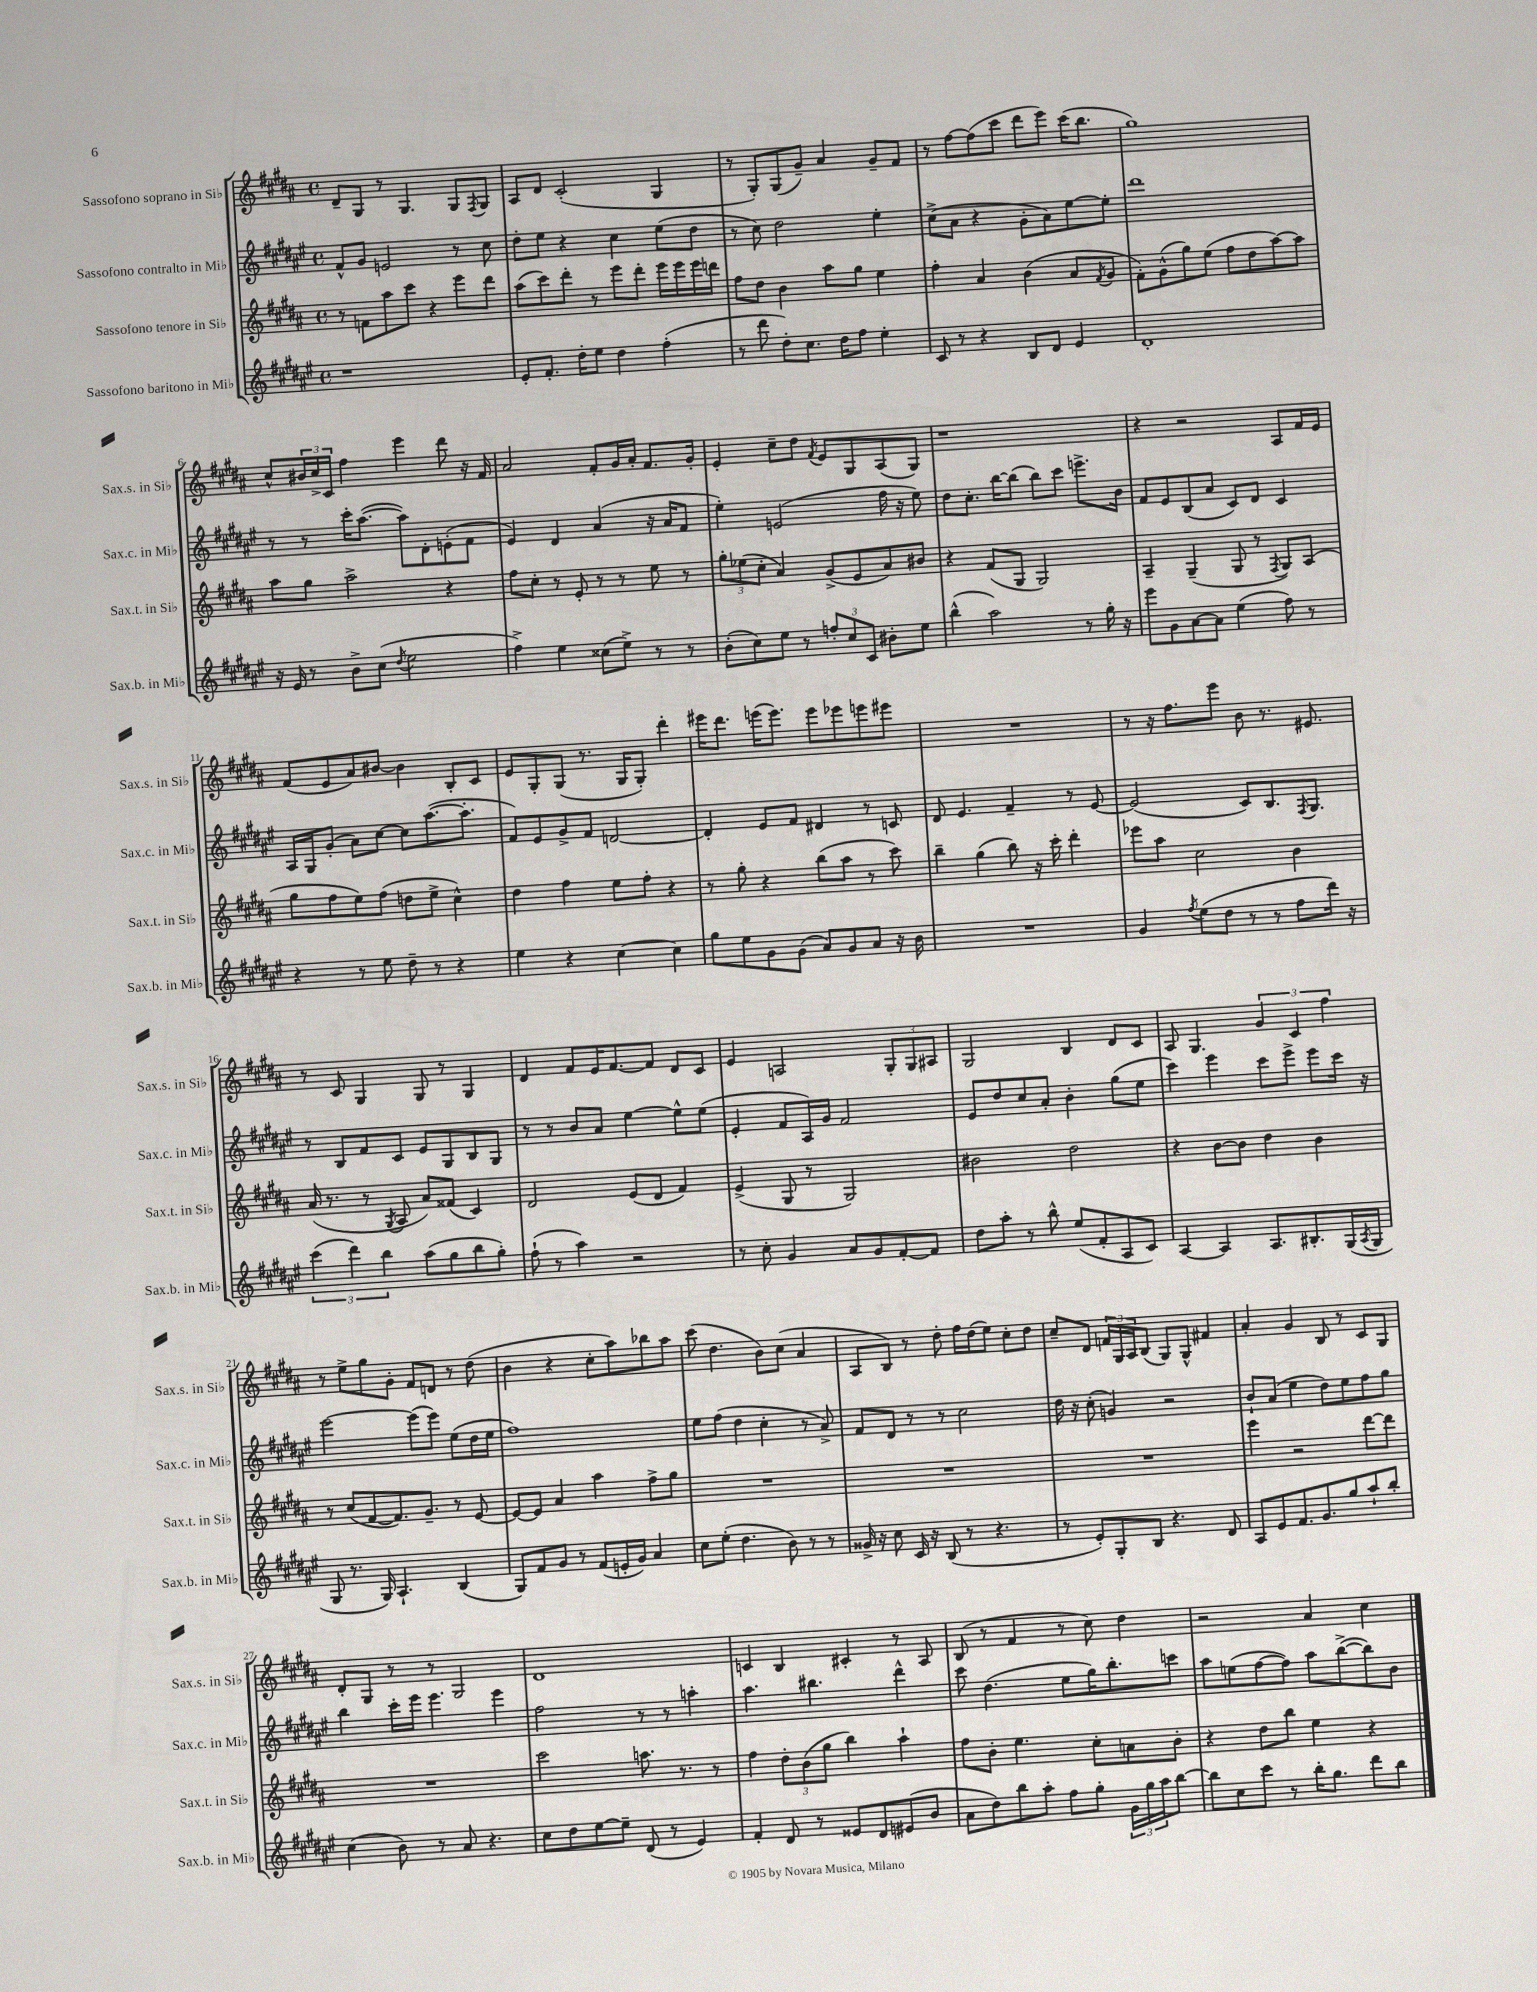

**kern	**kern	**kern	**kern
*staff4	*staff3	*staff2	*staff1
*clefG2	*clefG2	*clefG2	*clefG2
*k[f#c#g#d#a#e#]	*k[f#c#g#d#a#]	*k[f#c#g#d#a#e#]	*k[f#c#g#d#a#]
*M4/4	*M4/4	*M4/4	*M4/4
*met(c)	*met(c)	*met(c)	*met(c)
1r	8r	8f#^^/L	8d#~/L
.	8f\L	8g#/J	8G#/J
.	8aa#\	2e/	8r
.	8ccc#\J	.	4.G#/
.	4r	.	.
.	8eee\L	8r	8G#/L
.	.	.	8qF#/
.	8ddd#\J	8cc#\	8G#/J
=	=	=	=
8e#'/L	(8aa#\L	8dd#'\L	8A#/L
8.f#'/J	8ccc#\)	8ee#\J	8d#/J
.	8ddd#'\J	4r	(2c#'/
16dd#'\LK	.	.	.
8ee#\J	8r	.	.
4dd#\	8eee\L	4cc#\	.
.	8ddd#'\J	.	.
(4ff#'\	16eee\LL	(8ee#\L	4G#/
.	16eee\	.	.
.	16eee\	8dd#\J	.
.	16ddd\JJ	.	.
=	=	=	=
8r	8ff#\L	8r	8r
8ddd#\	8dd#\J	8cc#\)	8G#'/L)
8dd#'\L)	4b\	2dd#\	(8G#/
8.cc#\J	.	.	8g#~/J)
.	8aa#\L	.	4a#/
16dd#\LK	.	.	.
8ff#\J	8gg#\J	.	.
4ee#'\	4ee\	4ee#'\	8g#~/L
.	.	.	8f#/J
=	=	=	=
8c#/	4ff#'\	(8cc#^\L	8r
8r	.	8a#\J	[8ff#\L
4r	4a#/	4r	(8ff#\]
.	.	.	8ccc#\J
8B/L	(4b\	8g#'\L	8ddd#\L
8d#/J	.	8a#\)	8eee\J)
4e#/	8a#/L	[8ee#\	(16ccc#\LK
.	.	.	8.bb\J
.	8qf#/	.	.
.	8g#/J	8ee#'\]J	.
=	=	=	=
1d#'	8f#'\L)	1ddd#	1gg#)
.	(8g#^^\	.	.
.	8gg#\)	.	.
.	(8ee\J	.	.
.	8ff#\L	.	.
.	8dd#\	.	.
.	[8aa#\)	.	.
.	8aa#\]J	.	.
=	=	=	=
16r	8aa#\L	8r	8cc#^^/L
16e#/	.	.	.
8r	8gg#\J	8r	24b#/L
.	.	.	24cc#^/
.	.	.	24c#/JJ
8b^\L	2aa#^\	16ccc#'\LK	4ff#\
.	.	([8.aa#\J	.
(8cc#\J	.	.	.
8qdd#/	.	.	.
2ee#\	.	8aa#\]L)	4eee\
.	.	8d#'\	.
.	4r	(8e'\	8ddd#\
.	.	8f#\J	16r
.	.	.	16f#/
=	=	=	=
4ff#^\)	8ff#\L	4e#/)	2a#/
.	8cc#'\J	.	.
4ee#\	8r	4d#/	.
.	8e'/	.	.
(8cc##\L	8r	(4a#/	8f#'/L
8ee#^\J)	8r	.	16g#/L
.	.	.	16a#'/JJ
8r	8ee\	16r	8.f#/L
.	.	16a#/LK	.
8r	8r	8f#/J	.
.	.	.	16g#'/Jk
=	=	=	=
(8b'\L	12gg#'\L	4ee#'\)	4e'/
.	(12ee-\	.	.
8cc#\)	.	.	.
.	12cc#'\J	.	.
8ee#\J	4a#/)	(2e/	8cc#~\L
8r	.	.	8dd#\J
.	.	.	8qf#/
12ff'/L	(8g#^/L	.	8e/L
12cc#/	.	.	.
.	8e/	.	8G#/
12c#/J	.	.	.
8b#'\L	8a#/)	16ff#\	(8A#/
.	.	16r	.
8ee#\J	8b#/J	8ee#\)	8G#/J)
=	=	=	=
(4bb^^\	4r	8dd#\L	1r
.	.	8.cc#'\J	.
2aa#\)	(8f#/L	.	.
.	.	[16bb\LK	.
.	8G#/J	(8bb\]J	.
.	2G#/)	8bb\L)	.
.	.	8ccc#\J	.
8r	.	8.eee^\L	.
16gg#'\	.	.	.
16r	.	16b\Jk	.
=	=	=	=
8eee#\L	4A#~/	8f#/L	4r
8g#\	.	8e#/	.
[8a#\	(4G#~/	(8B/	2r
8a#\]J	.	8a#/J	.
(4ee#\	8G#/	8c#/L)	.
.	8r	8d#/J	.
.	8qF#/	.	.
8ff#\)	8G#/L)	4c#/	8A#/L
8r	(8A#/J	.	16f#/L
.	.	.	16e/JJ
=	=	=	=
4r	8gg#\L	16A#/LL	(8f#/L
.	.	16G#/J	.
.	8ff#\	(8g#'/J	8e/
8r	8ee\)	8a#\L)	8a#/)
8ee#\	(8ff#\J	[8cc#\J	[8b#/J
8dd#~\	8dd\L	8cc#\]L	4b#\]
8r	8ee^\J	([8.aa#\	.
4r	4cc#^^\)	.	8B'/L
.	.	8.aa#'\]J	.
.	.	.	8c#/J
=	=	=	=
4ee#\	4dd#\	8f#/L)	8e/L
.	.	8e#/	8G#'/
4r	4ff#\	8g#^/	(8G#/J
.	.	8f#/J	8.r
[4cc#\	8ee\L	[2d/	.
.	.	.	16G#/LK
.	8ff#'\J	.	8G#'/J)
4cc#\]	4r	.	4ddd#'\
=	=	=	=
8gg#\L	8r	4d'/]	16eee#\LK
.	.	.	8.ddd#\J
8ee#\	8gg#'\	.	.
8g#\	4r	8e#/L	(16eee\LK
.	.	.	8.eee\J)
(8g#\J	.	8f#/J	.
8a#/L)	(8bb\L	4d#/	8eee\L
8g#/	8aa#\J	.	8eee-\
8a#/J	8r	8r	8eee\
16r	8ccc#\)	8c/	8eee#\J
16b\	.	.	.
=	=	=	=
1r	4bb~\	8d#/	1r
.	.	4.e#/	.
.	(4gg#\	.	.
.	8bb\)	4f#~/	.
.	16r	.	.
.	16ccc#'\	.	.
.	4ddd#'\	8r	.
.	.	[8e#/	.
=	=	=	=
4g#/	8eee-\L	(2e#/]	8r
.	8aa#\J	.	16r
.	.	.	8.ff#\L
8qff#/	.	.	.
(8ee#\L	2cc#\	.	.
8dd#\J	.	.	8eee\J
8r	.	8c#/L)	8b\
8r	.	8.B/	8.r
8ff#\L	4b\	.	.
.	.	8qF#/	.
.	.	8.G#/J	8.e#/
16ddd#\Jk)	.	.	.
16r	.	.	.
=	=	=	=
(6ccc#\	(16a#/	8r	8r
.	8.r	.	.
.	.	8B/L	8c#/
6ddd#\)	.	.	.
.	8r	8f#/	4G#/
6bb\	.	.	.
.	8qG#/	.	.
.	8A#/	8c#/J	.
(8aa#\L	8a#/L)	8e#/L	8G#/
8gg#\	(8f##/J	8G#/	8r
8bb\	4c#/)	8B/	4G#/
8gg#'\J)	.	8G#/J	.
=	=	=	=
(8ff#`\	2d#/	8r	4d#/
8r	.	8r	.
4aa#\)	.	8b/L	8f#/L
.	.	8a#/J	16e/K
.	.	.	[8.f#/
2r	(8e/L	[4ee#\	.
.	8d#/J	.	8f#/]J
.	4f#/)	8ee#^^\]L	8d#/L
.	.	(8ee#\J	8c#/J
=	=	=	=
8r	(4e^/	4e#'/	4e/
8cc#'\	.	.	.
4g#/	8G#/	8f#/L	2A/
.	8r	16A#/L)	.
.	.	16g#/JJ	.
8a#/L	2G#/)	2f#/	.
8g#/	.	.	.
[8f#'/	.	.	12G#'/L
.	.	.	12G#/
8f#/]J	.	.	.
.	.	.	12A#/J
=	=	=	=
8dd#\L	2b#\	8e#/L	2G#/
8aa#'\J	.	8dd#/	.
8r	.	8cc#/	.
8bb^^\	.	8a#'/J	.
(8ee#/L	2dd#\	4b'\	4B/
8f#'/	.	.	.
8A#/	.	(8gg#\L	8d#/L
8c#/J)	.	8ee#\J	8c#/J
=	=	=	=
[4A#/	4r	4ccc#\)	8A#/
.	.	.	4.G#/
4A#/]	[8b\L	4eee#\	.
.	8b\]J	.	.
8.A#/L	4dd#\	8ccc#\L	6g#/
.	.	8eee#^\J	.
.	.	.	6c#/
8.B#'/	.	.	.
.	4b\	8eee#\L	.
.	.	.	6ff#\
(16G#/L	.	16ccc#\Jk	.
8qA#/	.	.	.
16G#/JJ	.	16r	.
=	=	=	=
8G#/	8r	[2eee#\	8r
8.r	(8cc#/L	.	8ee^\L
.	[8f#/	.	8gg#\
16G#/)	.	.	.
4.A#`/	8.f#/])	.	8g#'\J
.	.	(8eee#\]L	8f#/L
.	8.g#~/J	.	.
.	.	8eee#\J)	8d/J
(4B/	8r	(8ee#\L	8r
.	[8e/	16dd#\L	(8dd#\
.	.	16ee#\JJ	.
=	=	=	=
8G#/L)	8e/_L	1ff#)	4b\
8f#/	8e/]J	.	.
8g#/J	4a#/	.	4r
8r	.	.	.
(8f#/L	4aa#\	.	8cc#'\L
16e'/L	.	.	8aa#\)
16g#/JJ)	.	.	.
4a#/	8ff#^\L	.	8bb-\
.	8gg#\J	.	8aa#\J
=	=	=	=
8cc#\L	1r	8ee#\L	(8ccc#\
(8ee#'\J	.	(8ff#\J	4.dd#\
4.dd#\	.	4dd#\	.
.	.	4cc#'\	8b\L)
8b\)	.	.	(8cc#\J
8r	.	8r	4a#/
8r	.	8a#^/)	.
=	=	=	=
16g##^/	1r	8f#/L	8A#/L
16r	.	.	.
8cc#\	.	8d#/J	8B/J)
16c#/	.	8r	8r
16r	.	.	.
(8B/	.	8r	8dd#'\
8r	.	2cc#\	16ff#\LL
.	.	.	(16dd#\J
4.r	.	.	8ee\J)
.	.	.	8cc#'\L
.	.	.	8dd#\J
=	=	=	=
8r	1r	16dd#\	8cc#~/L
.	.	16r	.
8e#'/L)	.	(8cc#'\	8d#/J
8G#'/	.	4g/)	24f/LL
.	.	.	24G#/
.	.	.	24A#/J
8B/J	.	.	(8B/J
4.r	.	2r	8G#/L)
.	.	.	8G#^^/J
.	.	.	4f#/
8d#/	.	.	.
=	=	=	=
8A#/L	4eee\	8b`/L	4a#'/
8e#/	.	(8a#/J	.
8.f#/	2r	4ee#\	4g#/
8.g#/	.	.	.
.	.	8dd#\L)	8B/
8gg#/	.	8ee#\	8r
8aa#`/	[8ddd#\L	8ff#\	8c#/L
8bb'/J	8ddd#\]J	8gg#\J	8G#/J
=	=	=	=
(4cc#\	1r	4bb\	8d#'/L
.	.	.	8G#/J
8b\)	.	16ccc#'\LL	8r
.	.	16eee#\JJ	.
8r	.	4.eee#\	8r
8a#/	.	.	2G#/
4.r	.	.	.
.	.	4eee#\	.
=	=	=	=
8cc#\L	2ccc#\	2ff#\	1d#
8dd#\	.	.	.
[8ee#\	.	.	.
8ee#~\]J	.	.	.
(8d#/	8.aa\	8r	.
8r	.	8r	.
.	8.r	.	.
4e#/)	.	4aa'\	.
.	8r	.	.
=	=	=	=
4f#'/	4ff#\	4.aa#\	4c/
8d#/	12dd#'\L	.	4B/
.	(12b\	.	.
8r	.	4.bb#\	.
.	12gg#\J	.	.
8e##/L	4bb\)	.	4c#'/
8d#/	.	.	.
(8e#/	4aa#`\	4ddd#^^\	8r
8b/J	.	.	8A#/
=	=	=	=
8a#\L	8ff#\L	8ccc#\	(8B/
8dd#\)	8b'\J	(4.dd#\	8r
8bb\	4.ee\	.	4f#/
8aa#'\J	.	.	.
8ff#\L	.	8ee#\L	8r
8gg#'\J	8cc#'\L	16gg#\K)	8cc#\)
.	.	8.bb'\	.
24g#\LL	8a\	.	4dd#\
24gg#\	.	.	.
24aa#\J	.	.	.
[8bb\J	8b'\J	8ccc\J	.
=	=	=	=
8bb\]L	4r	8aa#\L	2r
8cc#\	.	(8ee\	.
8ccc#\J	8dd#\L	[8ff#\	.
8r	8bb\J	8ff#\]J)	.
16bb'\LK	4ee\	8aa#\L	4a#/
8.gg#\J	.	.	.
.	.	([8bb^\	.
8ddd#\L	4r	8bb\])	4cc#\
8bb\J	.	8b\J	.
==	==	==	==
*-	*-	*-	*-
